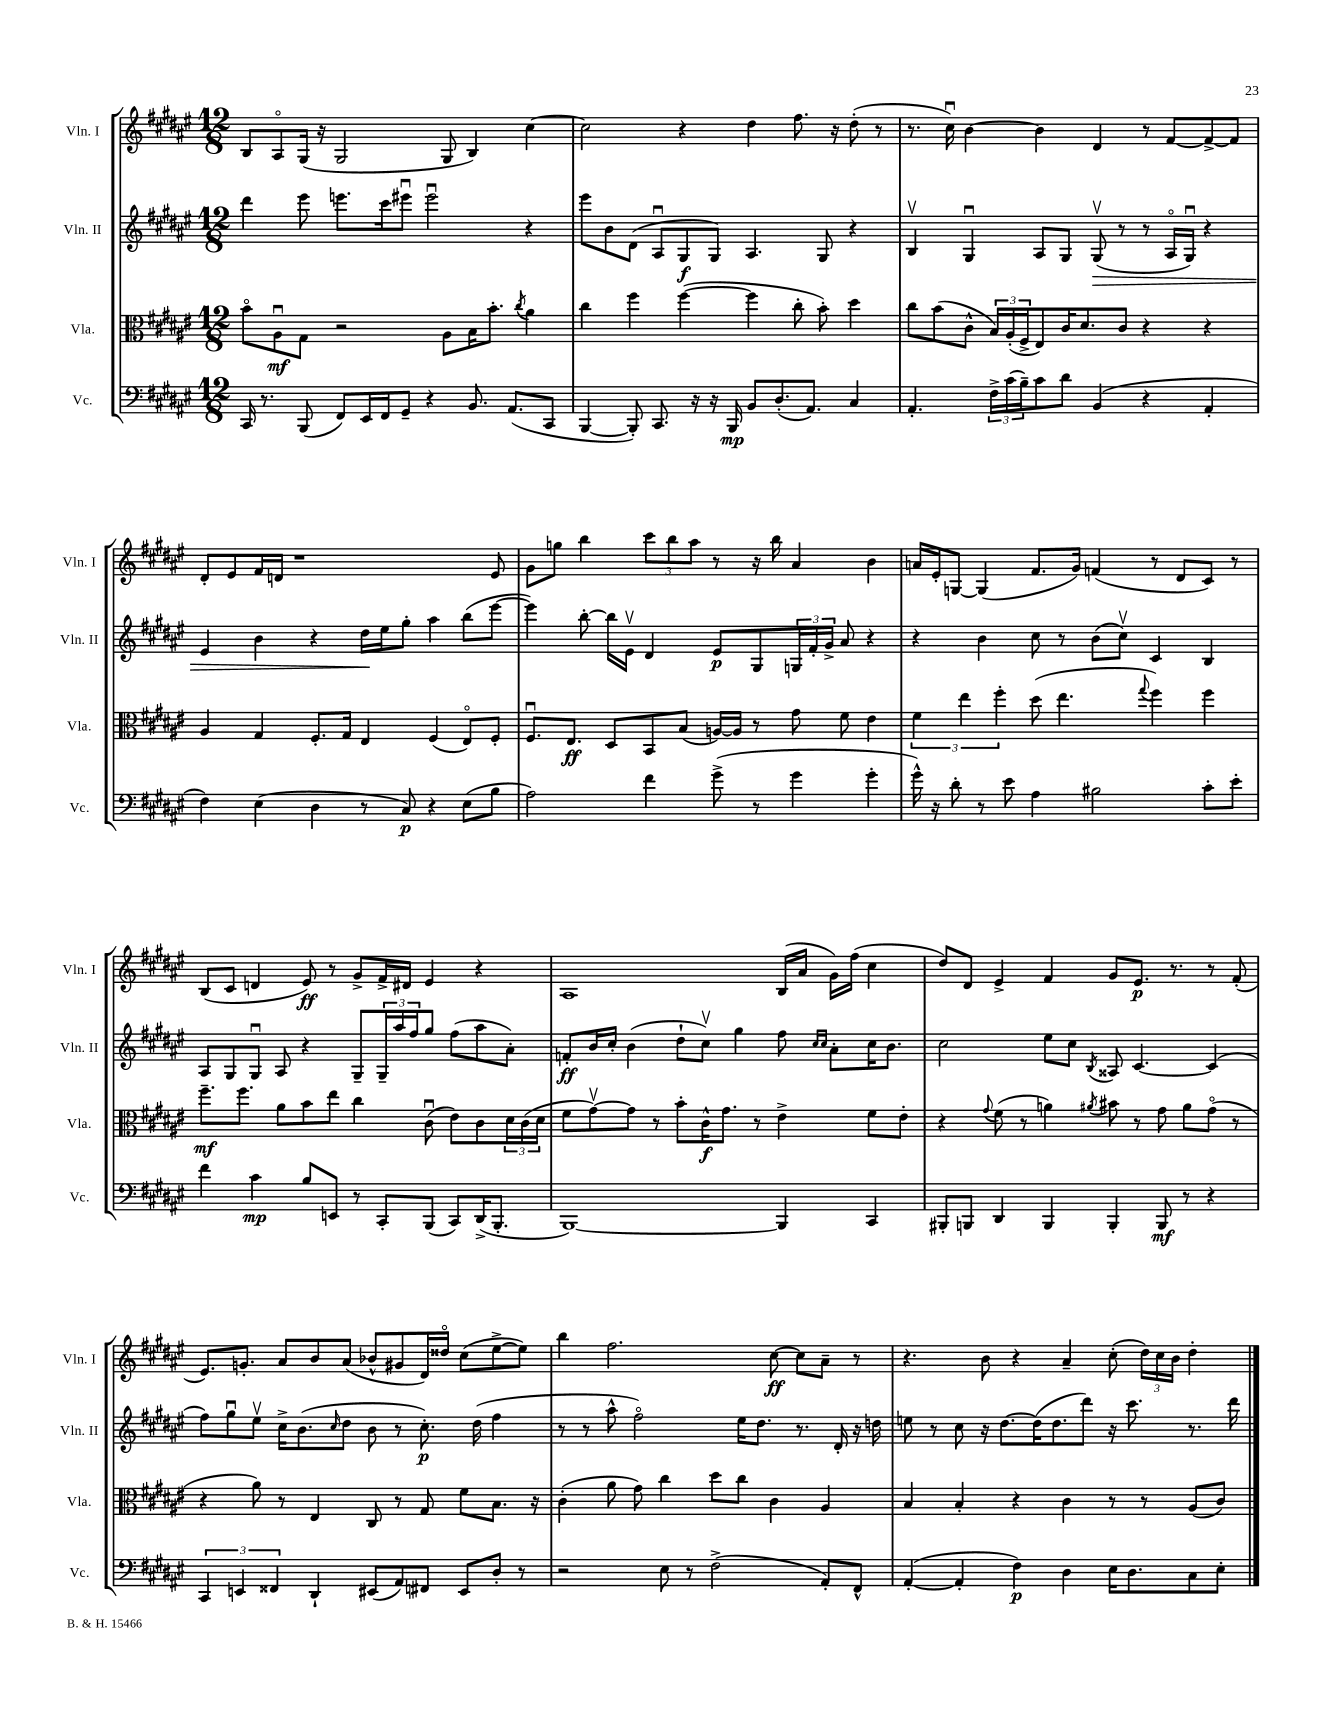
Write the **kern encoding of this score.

**kern	**dynam	**kern	**dynam	**kern	**dynam	**kern	**dynam
*part4	*part4	*part3	*part3	*part2	*part2	*part1	*part1
*staff4	*staff4	*staff3	*staff3	*staff2	*staff2	*staff1	*staff1
*I"Vc.	*	*I"Vla.	*	*I"Vln. II	*	*I"Vln. I	*
*I'Vc.	*	*I'Vla.	*	*I'Vln. II	*	*I'Vln. I	*
*clefF4	*	*clefC3	*	*clefG2	*	*clefG2	*
*k[f#c#g#d#a#e#]	*	*k[f#c#g#d#a#e#]	*	*k[f#c#g#d#a#e#]	*	*k[f#c#g#d#a#e#]	*
*M12/8	*	*M12/8	*	*M12/8	*	*M12/8	*
=132	=132	=132	=132	=132	=132	=132	=132
16CC#/	.	8b\L	.	4ddd#\	.	8B/L	.
8.r	.	.	.	.	.	.	.
.	.	8A#u\	mf	.	.	8A#/	.
(8BBB/	.	8G#\J	.	8eee#\	.	(16G#/Jk	.
.	.	.	.	.	.	16r	.
8FF#/L)	.	2r	.	8.eeen\L	.	2G#/	.
16EE#/L	.	.	.	.	.	.	.
16FF#/J	.	.	.	16ccc#\k	.	.	.
8GG#~/J	.	.	.	8eee#Xu\J	.	.	.
4r	.	.	.	2eee#u\	.	.	.
.	.	8A#\L	.	.	.	8G#/	.
8.BB/	.	16B\K	.	.	.	4B/)	.
.	.	8.b'\J	.	.	.	.	.
(8.AA#/L	.	.	.	.	.	.	.
.	.	8qcc#/	.	.	.	.	.
.	.	4a#\	.	4r	.	[4cc#\	.
8CC#/J	.	.	.	.	.	.	.
=133	=133	=133	=133	=133	=133	=133	=133
[4BBB/	.	4cc#\	.	8eee#\L	.	2cc#\]	.
.	.	.	.	8b\	.	.	.
8BBB'/])	.	4ff#\	.	(8d#\J	.	.	.
8.CC#/	.	.	.	8A#u/L	.	.	.
.	.	([4ff#\	.	8G#/	f	4r	.
16r	.	.	.	.	.	.	.
16r	.	.	.	8G#/J)	.	.	.
16BBB/	mp	.	.	.	.	.	.
8BB/L	.	4ff#\]	.	4.A#/	.	4dd#\	.
(8.D#'/	.	.	.	.	.	.	.
.	.	8cc#'\	.	.	.	8.ff#\	.
8.AA#/J)	.	.	.	.	.	.	.
.	.	8b'\)	.	8G#/	.	.	.
.	.	.	.	.	.	16r	.
4C#/	.	4dd#\	.	4r	.	(8dd#'\	.
.	.	.	.	.	.	8r	.
=134	=134	=134	=134	=134	=134	=134	=134
4.AA#'/	.	8cc#\L	.	4Bv/	.	8.r	.
.	.	(8b\	.	.	.	.	.
.	.	.	.	.	.	16cc#u\)	.
.	.	8c#^^\J	.	4G#u/	.	[4b\	.
24F#^\LL	.	24B/LL)	.	.	.	.	.
(24c#\	.	(24A#'/	.	.	.	.	.
24B~\J)	.	24F#^/J	.	.	.	.	.
8c#\	.	8E#/)	.	8A#/L	.	4b\]	.
8d#\J	.	16c#/K	.	8G#/J	.	.	.
.	.	8.d#/	.	.	.	.	.
!	!	!	!	!	!LO:HP:b	!	!
(4BB/	.	.	.	(8G#v/	>	4d#/	.
.	.	8c#/J	.	8r	.	.	.
4r	.	4r	.	8r	.	8r	.
.	.	.	.	16A#/LL	.	[8f#/L	.
.	.	.	.	16G#u/JJ)	.	.	.
4AA#'/	.	4r	.	4r	.	8f#^/_	.
.	.	.	.	.	.	8f#/J]	.
!!LO:LB:g=z
=135	=135	=135	=135	=135	=135	=135	=135
4F#\)	.	4A#/	.	4e#/	.	8d#'/L	.
.	.	.	.	.	.	8e#/	.
(4E#\	.	4G#/	.	4b\	.	16f#/L	.
.	.	.	.	.	.	16dn/JJ	.
.	.	.	.	.	.	1r	.
4D#\	.	8.F#'/L	.	4r	.	.	.
.	.	16G#/Jk	.	.	.	.	.
8r	.	4E#/	.	16dd#\LL	.	.	.
.	.	.	.	16ee#\J	]	.	.
8C#/)	p	.	.	8gg#'\J	.	.	.
4r	.	(4F#/	.	4aa#\	.	.	.
(8E#\L	.	8E#/L)	.	(8bb\L	.	.	.
8B\J	.	8F#'/J	.	[8eee#\J	.	8e#/	.
=136	=136	=136	=136	=136	=136	=136	=136
2A#\)	.	8.F#u/L	.	4eee#\])	.	8g#\L	.
.	.	.	.	.	.	8ggn\J	.
.	.	8.E#/J	ff	.	.	.	.
.	.	.	.	[8bb'\	.	4bb\	.
.	.	8D#/L	.	16bb\LL]	.	.	.
.	.	.	.	16e#v\JJ	.	.	.
4f#\	.	8BB/	.	4d#/	.	12ccc#\L	.
.	.	.	.	.	.	12bb\	.
.	.	(8B/J	.	.	.	.	.
.	.	.	.	.	.	12aa#\J	.
(8g#^\	.	[16An/LL)	.	8e#/L	p	8r	.
.	.	16A/JJ]	.	.	.	.	.
8r	.	8r	.	8G#/	.	16r	.
.	.	.	.	.	.	16bb\	.
4g#\	.	8g#\	.	24Gn/L	.	4a#/	.
.	.	.	.	24f#'/	.	.	.
.	.	.	.	24g#^/JJ	.	.	.
.	.	8f#\	.	8a#/	.	.	.
4g#'\	.	4e#\	.	4r	.	4b\	.
=137	=137	=137	=137	=137	=137	=137	=137
16g#^^\)	.	6f#\	.	4r	.	16an/LL	.
16r	.	.	.	.	.	16e#'/J	.
8d#'\	.	.	.	.	.	[8Gn/J	.
.	.	6ee#\	.	.	.	.	.
8r	.	.	.	4b\	.	(4G/]	.
.	.	6ff#'\	.	.	.	.	.
8e#\	.	.	.	.	.	.	.
4A#\	.	(8dd#\	.	8cc#\	.	8.f#/L	.
.	.	4.ee#\	.	8r	.	.	.
.	.	.	.	.	.	16g#/Jk)	.
2B#X\	.	.	.	(8b\L	.	(4fn/	.
.	.	.	.	8cc#v\J)	.	.	.
.	.	8qqgg#/	.	.	.	.	.
.	.	4ff#\)	.	4c#/	.	8r	.
.	.	.	.	.	.	8d#/L	.
8c#'\L	.	4ff#\	.	4B/	.	8c#/J)	.
8e#'\J	.	.	.	.	.	8r	.
!!LO:LB:g=z
=138	=138	=138	=138	=138	=138	=138	=138
4f#\	.	8.ff#~\L	mf	8A#/L	.	(8B/L	.
.	.	.	.	8G#/	.	8c#/J	.
.	.	8.ff#\J	.	.	.	.	.
4c#\	mp	.	.	8G#u/J	.	4dn/	.
.	.	8a#\L	.	8A#/	.	.	.
8B/L	.	8b\	.	4r	.	8e#/)	ff
8EEn/J	.	8ee#\J	.	.	.	8r	.
8r	.	4cc#\	.	8G#~/L	.	8g#^/L	.
8CC#'/L	.	.	.	24G#~/L	.	16f#^/L	.
.	.	.	.	24aa#/	.	.	.
.	.	.	.	.	.	16d#X/JJ	.
.	.	.	.	24ff#/J	.	.	.
(8BBB/J	.	(8c#u\	.	8gg#/J	.	4e#/	.
8CC#/L)	.	8e#\L)	.	(8ff#\L	.	.	.
(16DD#^/K	.	8c#\	.	8aa#\	.	4r	.
8.BBB'/J	.	.	.	.	.	.	.
.	.	24d#\L	.	8a#'\J)	.	.	.
.	.	(24c#\	.	.	.	.	.
.	.	24d#\JJ	.	.	.	.	.
=139	=139	=139	=139	=139	=139	=139	=139
[1BBB)	.	8f#\L	.	8fn'/L	ff	1A#	.
.	.	[8g#v\)	.	16b/L	.	.	.
.	.	.	.	16cc#'/JJ	.	.	.
.	.	8g#\J]	.	(4b\	.	.	.
.	.	8r	.	.	.	.	.
.	.	8b'\L	.	8dd#`\L	.	.	.
.	.	16c#^^\K	f	8cc#v\J)	.	.	.
.	.	8.g#\J	.	.	.	.	.
.	.	.	.	4gg#\	.	.	.
.	.	8r	.	.	.	.	.
4BBB/]	.	4e#^\	.	8ff#\	.	(16B/LL	.
.	.	.	.	.	.	16a#/JJ	.
.	.	.	.	16qqcc#/LL	.	.	.
.	.	.	.	16qqcc#/JJ	.	.	.
.	.	.	.	8a#'\L	.	16g#\LL)	.
.	.	.	.	.	.	(16ff#\JJ	.
4CC#/	.	8f#\L	.	16cc#\K	.	4cc#\	.
.	.	.	.	8.b\J	.	.	.
.	.	8e#'\J	.	.	.	.	.
=140	=140	=140	=140	=140	=140	=140	=140
8BBB#X'/L	.	4r	.	2cc#\	.	8dd#/L)	.
8BBBn/J	.	.	.	.	.	8d#/J	.
.	.	8qqg#/	.	.	.	.	.
4DD#/	.	(8f#\	.	.	.	4e#^/	.
.	.	8r	.	.	.	.	.
4BBB/	.	4an\)	.	8ee#\L	.	4f#/	.
.	.	.	.	8cc#\J	.	.	.
.	.	8qa#X/	.	8qB/	.	.	.
4BBB'/	.	8b#X\	.	8A##X/	.	8g#/L	.
.	.	8r	.	[4.c#/	.	8.e#/J	p
8BBB/	mf	8g#\	.	.	.	.	.
.	.	.	.	.	.	8.r	.
8r	.	8a#\L	.	.	.	.	.
4r	.	(8g#\J	.	(4c#/]	.	8r	.
.	.	8r	.	.	.	(8f#'/	.
!!LO:LB:g=z
=141	=141	=141	=141	=141	=141	=141	=141
6CC#/	.	4r	.	8ff#\L)	.	8.e#/L)	.
.	.	.	.	8gg#u\	.	.	.
6EEn/	.	.	.	.	.	.	.
.	.	.	.	.	.	8.gn'/J	.
.	.	8a#\)	.	8ee#v\J	.	.	.
6FF##X/	.	.	.	.	.	.	.
.	.	8r	.	16cc#^\KL	.	8a#/L	.
.	.	.	.	(8.b\	.	.	.
4DD#`/	.	4E#/	.	.	.	8b/	.
.	.	.	.	16qqcc#/	.	.	.
.	.	.	.	8dd#\J	.	(8a#/J	.
(8EE#X/L	.	8C#/	.	8b\	.	8b-X^^/L	.
8AA#/)	.	8r	.	8r	.	8g#X/	.
8FF#X/J	.	8G#/	.	8.cc#'\)	p	16d#/L)	.
.	.	.	.	.	.	16dd##X/JJ	.
8EE#/L	.	8f#\L	.	.	.	(8cc#\L	.
.	.	.	.	(16dd#\	.	.	.
8D#'/J	.	8.B\J	.	4ff#\	.	[8ee#^\	.
8r	.	.	.	.	.	8ee#\J])	.
.	.	16r	.	.	.	.	.
=142	=142	=142	=142	=142	=142	=142	=142
2r	.	(4c#'\	.	8r	.	4bb\	.
.	.	.	.	8r	.	.	.
.	.	8a#\	.	8aa#^^\	.	2.ff#\	.
.	.	8g#\)	.	2ff#\)	.	.	.
8E#\	.	4cc#\	.	.	.	.	.
8r	.	.	.	.	.	.	.
(2F#^\	.	8dd#\L	.	.	.	.	.
.	.	8cc#\J	.	16ee#\KL	.	.	.
.	.	.	.	8.dd#\J	.	.	.
.	.	4c#\	.	.	.	[8cc#\	ff
.	.	.	.	8.r	.	8cc#\L]	.
8AA#'/L)	.	4A#/	.	.	.	8a#~\J	.
.	.	.	.	16d#'/	.	.	.
8FF#^^/J	.	.	.	16r	.	8r	.
.	.	.	.	16ddn\	.	.	.
=143	=143	=143	=143	=143	=143	=143	=143
([4AA#'/	.	4B/	.	8een\	.	4.r	.
.	.	.	.	8r	.	.	.
4AA#'/]	.	4B'/	.	8cc#\	.	.	.
.	.	.	.	16r	.	8b\	.
.	.	.	.	[8.dd#\L	.	.	.
4F#\)	p	4r	.	.	.	4r	.
.	.	.	.	(16dd#\K]	.	.	.
.	.	.	.	8.dd#\	.	.	.
4D#\	.	4c#\	.	.	.	4a#~/	.
.	.	.	.	8ddd#\J)	.	.	.
16E#\KL	.	8r	.	16r	.	(8cc#'\	.
8.D#\	.	.	.	8.ccc#\	.	.	.
.	.	8r	.	.	.	24dd#\LL)	.
.	.	.	.	.	.	24cc#\	.
.	.	.	.	.	.	24b\JJ	.
8C#\	.	(8A#/L	.	8.r	.	4dd#'\	.
8E#'\J	.	8c#/J)	.	.	.	.	.
.	.	.	.	16ddd#\	.	.	.
==	==	==	==	==	==	==	==
*-	*-	*-	*-	*-	*-	*-	*-
